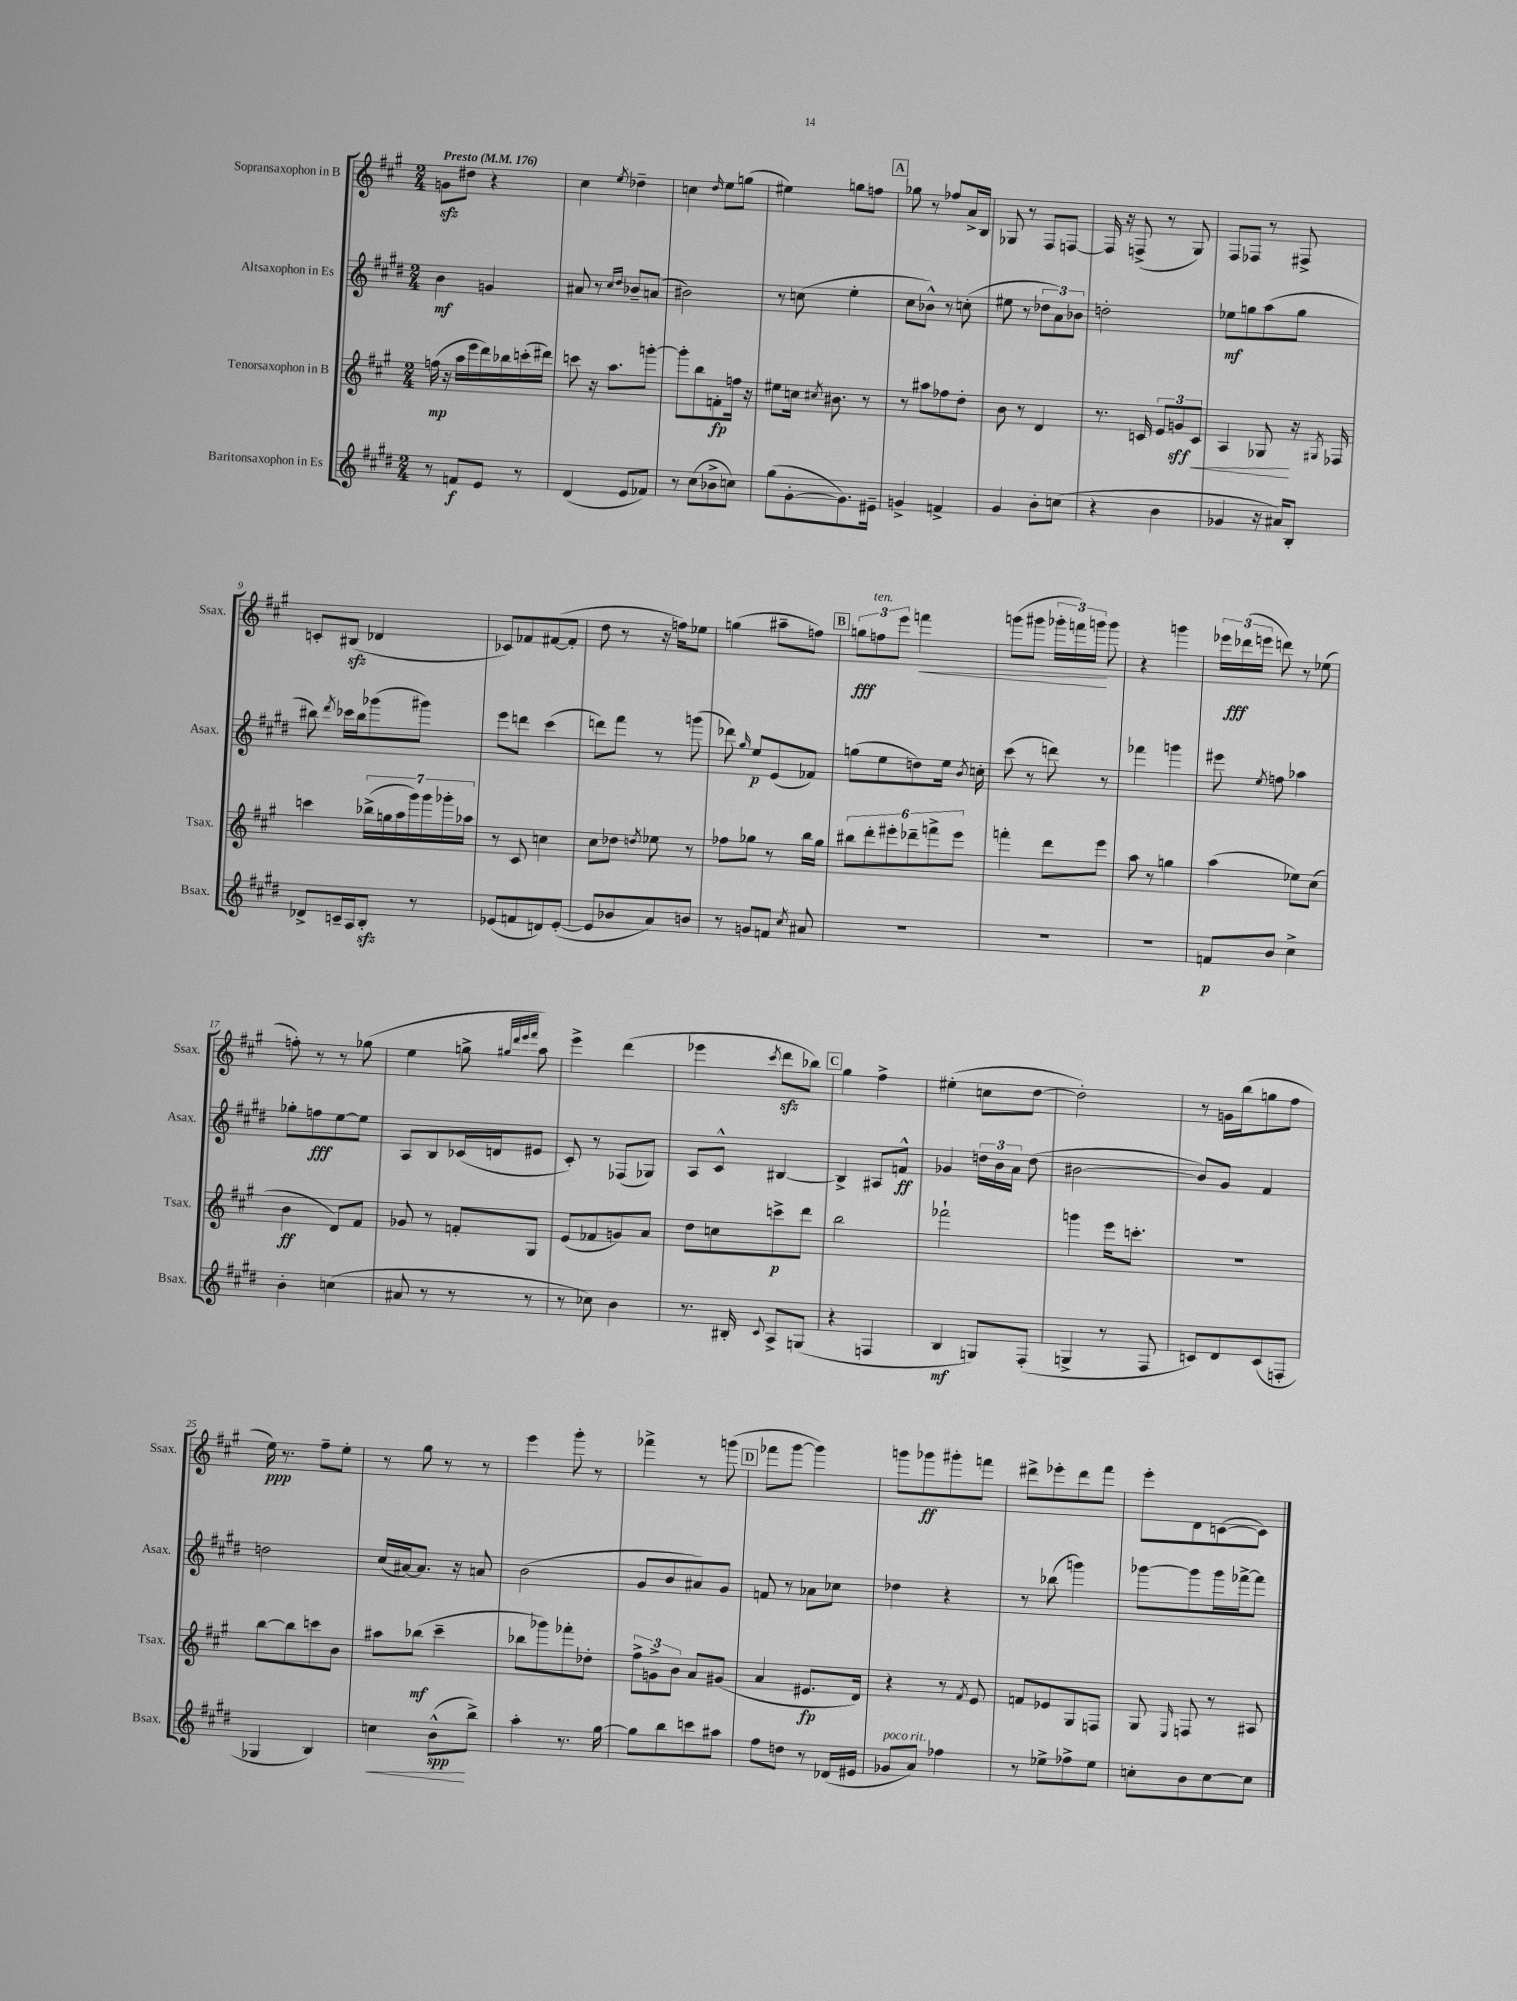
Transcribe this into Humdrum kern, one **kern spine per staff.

**kern	**kern	**kern	**kern
*staff4	*staff3	*staff2	*staff1
*clefG2	*clefG2	*clefG2	*clefG2
*k[f#c#g#d#]	*k[f#c#g#]	*k[f#c#g#d#]	*k[f#c#g#]
*M2/4	*M2/4	*M2/4	*M2/4
*MM176	*MM176	*MM176	*MM176
8r	(16ff\	4b\	8g\L
.	16r	.	.
8f/L	16aa\LL	.	8dd#\J
.	16eee\	.	.
8e/J	16ddd\)	4g/	4r
.	16bb-\	.	.
8r	(16ccc'\	.	.
.	16ddd#\JJ)	.	.
=	=	=	=
(4d#/	8ccc\	8a#/	4cc#\
.	16r	8r	.
.	8.aa\L	.	.
.	.	16qqcc#/LL	.
.	.	16qqdd#/JJ	8qee/
8e/L	.	8b-~/L	4dd-~\
8f-/J)	[8ggg'\J	(8a/J	.
=	=	=	=
8r	8ggg'\]L	2b#\)	4cc\
(8cc#\L	8bb\	.	.
.	.	.	16qqdd/
8b-^\	8f'\	.	8ee\L
8cc\J)	16ff\Jk	.	(8gg\J
.	16r	.	.
=	=	=	=
(8gg#\L	8ee#\L	8r	4ee#\)
[8g#'\	16cc\Jk	(8cc\	.
.	8qcc#/	.	.
.	8.b#\	.	.
8.g#\])	.	4ee'\	8gg\L
.	8r	.	8ff\J
16e#~\Jk	.	.	.
=	=	=	=
4g^/	8r	8cc#\L	8gg-\
.	8aa#\L	8b-^^\J)	8r
4f^/	8ff-\	8r	8ff-/L
.	8dd'\J	(8cc'\	16a^/L
.	.	.	16B/JJ
=	=	=	=
4g#/	8b\	8ee#\	8G-/
.	8r	8r	8r
8b'\L	4d/	12dd-\L	8F#/L
.	.	12a\)	.
(8cc\J	.	.	[8F/J
.	.	12b-\J	.
=	=	=	=
4r	8.r	2dd'\	16F/]
.	.	.	16r
.	.	.	(8F^/
.	16c/	.	.
4b\	12e/L	.	8r
.	12g/	.	.
.	.	.	8G#/)
.	12c/J	.	.
=	=	=	=
4g-/	4A/	8ee-\L	8F#/L
.	.	8gg\	8F-/J
16r	8G-/	(8aa\	8r
16a#/LK)	.	.	.
8B'/J	16r	8gg\J	8F#^/
.	8qG#/	.	.
.	16F-/	.	.
=	=	=	=
8d-^/L	4ccc\	8bb#\)	8c'/L
.	.	8qddd#/	.
16c~/L	.	16ccc-\LL	(8B#/J
16A/J	.	16bb#\J	.
8B'/J	(28bb-^\LL	(8ggg-\	4d-/
.	28gg\	.	.
.	28aa\	.	.
.	28ggg#\)	.	.
8r	.	8ggg#\J)	.
.	28ggg#\	.	.
.	28ggg-'\	.	.
.	28aa-\JJ	.	.
=	=	=	=
(8e-/L	8r	8eee\L	8c-/L)
8f/	8c#/	8ddd\J	8f-/
8d/)	4cc\	(4ccc#\	([8f#/
([8e-'/J	.	.	8f#'/]J
=	=	=	=
8e-/]L	8cc#\L	8ddd\L)	8dd\
8b-/	8dd-\J	8fff#\J	8r
.	8qdd/	.	.
8a/)	8ee-\	8r	16r
.	.	.	16ff\LK)
8b/J	8r	(8ggg\	8ee-\J
=	=	=	=
8r	8ff-\L	8ddd-\)	(4gg\
.	.	16qqgg#/	.
8g/L	8gg-\J	8ee/L	.
8f/J	8r	(8e/	8aa#~\L
8qcc#/	.	.	.
8a#/	16bb\LL	8f-/J)	8ff\J)
.	16gg-\JJ	.	.
=	=	=	=
2r	12bb#\L	(8gg\L	12gg\L
.	12ddd'\	.	12ff\
.	.	8ee\	.
.	12eee#'\	.	12eee\J
.	12ddd-~\	8dd\)	4fff\
.	12fff^\	.	.
.	.	16ee\Jk	.
.	12eee#\J	.	.
.	.	8qb/	.
.	.	16cc'\	.
=	=	=	=
2r	4fff'\	(8ccc#\	(8ggg\L
.	.	8r	8ggg#\J
.	8ddd\L	8ddd\)	24ggg-'\LL
.	.	.	24fff\)
.	.	.	24ggg\JJ
.	8eee\J	8r	8ggg\
=	=	=	=
2r	8aa\	4fff-\	4r
.	8r	.	.
.	4gg\	4ggg\	4ggg\
=	=	=	=
8f/L	(4aa\	8eee#\	24eee-\LL
.	.	.	(24ddd-\
.	.	.	24eee\JJ
.	.	8qee/	.
8b/J	.	8ff\	8ddd\)
4cc#^\	8ee-\L)	4aa-\	8r
.	(8cc#\J	.	(8ee-\
=	=	=	=
4b'\	4b\	8gg-'\L	8ff'\)
.	.	8ff\	8r
(4cc\	8d/L)	[8ee\	8r
.	8f#/J	8ee\]J	(8gg-\
=	=	=	=
8a#/	8g-/	8A/L	4ee\
8r	8r	8B/	.
8r	8f'/L	(16c-/L	8gg^\
.	.	16d/J	.
.	.	.	32qqgg#/LLL
.	.	.	32qqddd/
.	.	.	32qqeee/
.	.	.	32qqfff#/JJJ
8r	8G#/J	8e#/J	8aa\)
=	=	=	=
8r	(8e/L	8c#'/)	4eee^\
8cc-\)	8f-/	8r	.
4b\	8g/)	(8F-/L	(4ddd\
.	8a/J	8G-/J)	.
=	=	=	=
8.r	8dd\L	8A/L	4eee-\
.	8cc\	8c#^^/J	.
16B#'/	.	.	.
8qqc#/	.	.	8qccc#/
8A^/L	8ccc^\	[4B#/	8ddd\L
(8G/J	8ddd\J	.	8bb-\J)
=	=	=	=
4r	2bb\	4B#^/]	4gg#\
4F/	.	8A#/L	4ff#^\
.	.	8f^^/J	.
=	=	=	=
4B/	2fff-`\	4g-/	(4ee#'\
8G/L)	.	24dd\LL	8cc\L
.	.	24b\	.
.	.	24a\JJ	.
(8F#'/J	.	(8dd\	[8dd\J
=	=	=	=
4G^/	4ggg\	[2b#\	2dd'\])
8r	16eee\LK	.	.
.	8.ccc'\J	.	.
8F#/	.	.	.
=	=	=	=
8c/L)	2r	8b#/]L)	8r
8d#/	.	8g#/J	16g\LL
.	.	.	(16bb\J
(8c/	.	4f#/	8gg\
8F'/J	.	.	8ff#\J
=	=	=	=
4G-/	[8bb\L	2dd\	16ee\)
.	.	.	8.r
.	8bb\]	.	.
4B/)	8ccc\	.	8ff#~\L
.	8b\J	.	8ee'\J
=	=	=	=
4cc\	8aa#\L	(16cc#/LL	8r
.	.	[16a#/J)	.
.	(8bb-\J	8.a#/]J	8gg#\
(8b^^\L	4ccc#~\	.	8r
.	.	16r	.
8bb^\J)	.	8a/	8r
=	=	=	=
4aa'\	8bb-\L	(2b\	4eee\
.	8ggg-\)	.	.
8.r	8fff-'\	.	8ggg#'\
.	8dd-'\J	.	8r
[16gg#\	.	.	.
=	=	=	=
8gg#\]L	12ff#^\L	8g#/L	4fff-^\
.	12g^\	.	.
8bb\	.	8b/	.
.	12b\J	.	.
8ccc\	8a/L	8a#/)	8r
8aa#\J	(8g#/J	8g#/J	(8ggg\
=	=	=	=
8ff#\L	4a/	8f/	8fff-\L
8dd\J	.	8r	[8ggg#\J
8r	8.e#/L	8a-\L	4ggg#\])
(16d-/LL	.	8cc-\J	.
16e#/JJ	16d/Jk)	.	.
=	=	=	=
8g-/L	4r	4dd-\	8ggg\L
8a/J)	.	.	8ggg-\
4ff-\	8r	4r	8ggg#'\
.	8qf#/	.	.
.	8e/	.	8fff\J
=	=	=	=
8r	8f/L	8r	8ddd#^\L
8ee-^\L	8e-/	(8bb-\	8eee-'\
8ff-^\	8G#/	4ggg\)	8ddd#\
8ee-\J	8F/J	.	8fff#\J
=	=	=	=
8cc'\L	8G#/	[8ggg-\L	8eee'\L
.	16qqE/	.	.
8b\	8F/	8ggg-\]	8d\
[8cc\	8r	16ggg-\L	([8c\
.	.	[16fff-^\J	.
8cc\]J	8A#/	8fff-\]J	8c\]J)
==	==	==	==
*-	*-	*-	*-
